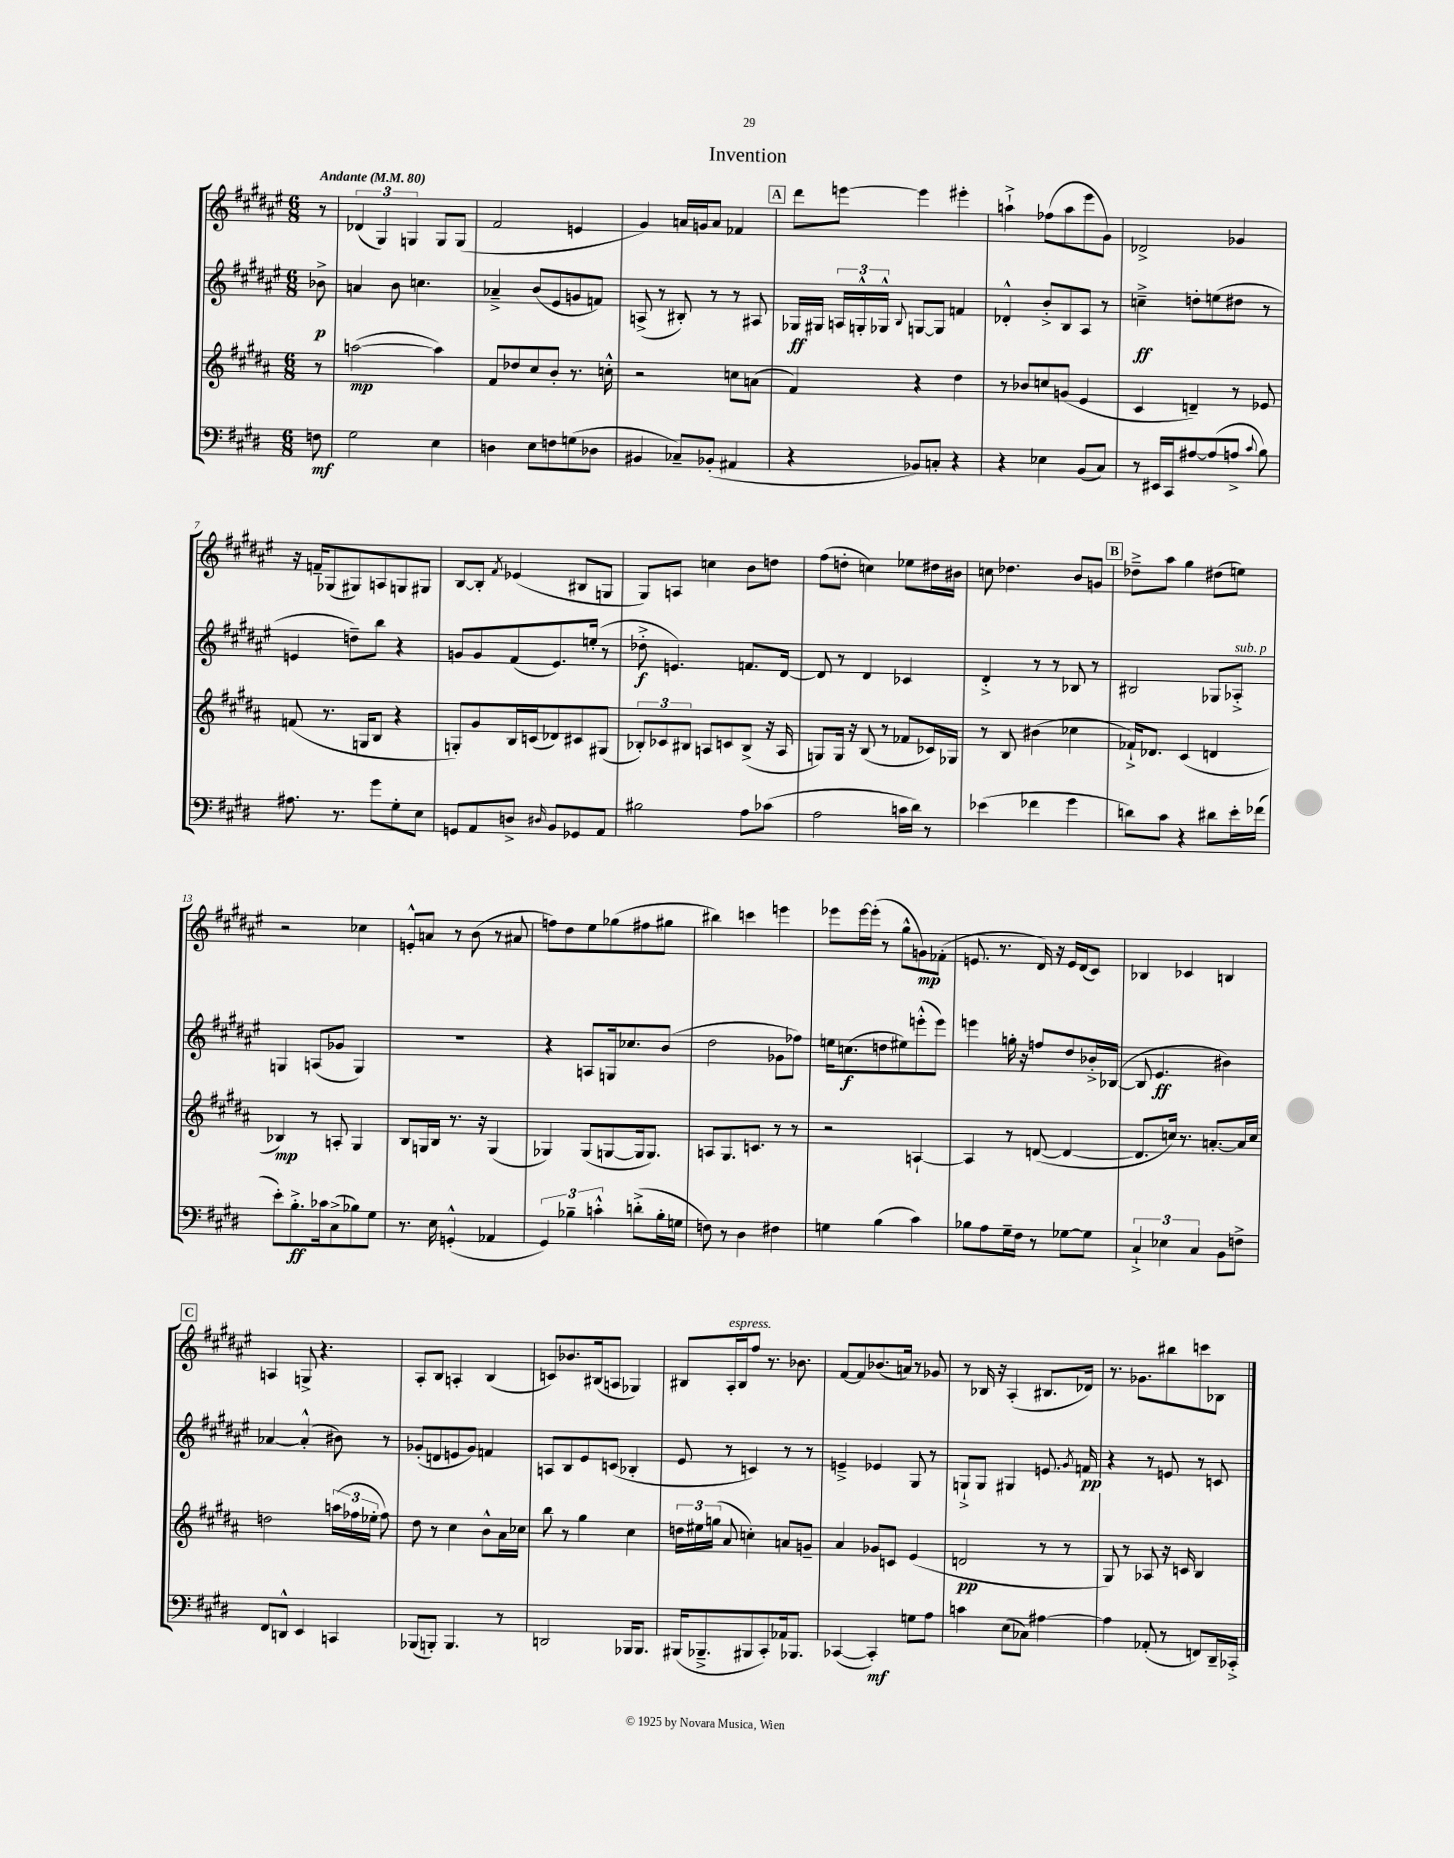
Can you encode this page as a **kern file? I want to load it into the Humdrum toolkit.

**kern	**dynam	**kern	**dynam	**kern	**dynam	**kern	**dynam
*part4	*part4	*part3	*part3	*part2	*part2	*part1	*part1
*staff4	*staff4	*staff3	*staff3	*staff2	*staff2	*staff1	*staff1
*clefF4	*	*clefG2	*	*clefG2	*	*clefG2	*
*k[f#c#g#d#]	*	*k[f#c#g#d#a#]	*	*k[f#c#g#d#a#e#]	*	*k[f#c#g#d#a#e#]	*
*M6/8	*	*M6/8	*	*M6/8	*	*M6/8	*
*MM80	*	*MM80	*	*MM80	*	*MM80	*
=	=	=	=	=	=	=	=
!	!	!	!	!	!	!LO:TX:a:B:t=Andante	!
8Fn\	mf	8r	.	8b-X^\	p	8r	.
=1	=1	=1	=1	=1	=1	=1	=1
2G#\	.	([2aan\	mp	4an/	.	(6d-X/	.
.	.	.	.	.	.	6G#/)	.
.	.	.	.	8b\	.	.	.
.	.	.	.	.	.	6Gn/	.
.	.	.	.	4.ccn\	.	.	.
4E\	.	4aa\])	.	.	.	8G/L	.
.	.	.	.	.	.	(8G/J	.
=2	=2	=2	=2	=2	=2	=2	=2
4Dn\	.	8f#/L	.	4a-X~^/	.	2f#/	.
.	.	8dd-X/	.	.	.	.	.
8E\L	.	8cc#/	.	(8b/L	.	.	.
8Fn\	.	8b'/J	.	8e#/	.	.	.
(8Gn\	.	8.r	.	8gn/	.	4en/	.
8D-X\J	.	.	.	8fn/J)	.	.	.
.	.	16ccn'^^\	.	.	.	.	.
=3	=3	=3	=3	=3	=3	=3	=3
4BB#X/	.	2r	.	(8An^/	.	4g#/)	.
.	.	.	.	8r	.	.	.
8C-X~/L)	.	.	.	8B#X'/)	.	16an/LL	.
.	.	.	.	.	.	16gn/J	.
(8BB-X'/J	.	.	.	8r	.	8a/J	.
4AA#X/	.	8ccn\L	.	8r	.	4f-X/	.
.	.	(8an\J	.	8A#X/	.	.	.
!!LO:REH:place=s1:t=A
=4	=4	=4	=4	=4	=4	=4	=4
4r	.	4f#/)	.	16G-X/LL	ff	8ddd#\L	.
.	.	.	.	16G#X/JJ	.	.	.
.	.	.	.	24An/LL	.	[8eeen\J	.
.	.	.	.	24Gn'^^/	.	.	.
.	.	.	.	24G-X^^/JJ	.	.	.
.	.	.	.	8qqB/	.	.	.
8BB-X/L)	.	4r	.	[8Gn/L	.	4eee\]	.
8Cn'/J	.	.	.	8G/J]	.	.	.
4r	.	4dd#\	.	4fn/	.	4eee#X'\	.
=5	=5	=5	=5	=5	=5	=5	=5
4r	.	8r	.	4d-X'^^/	.	4aan`^\	.
.	.	8b-X/L	.	.	.	.	.
4E-X\	.	8ccn/	.	8b'^/L	.	(8ff-X\L	.
.	.	(8gn/J	.	8B/	.	8aa\	.
(8BB/L	.	4e/	.	8A#/J	.	8eee#\	.
8C#/J)	.	.	.	8r	.	8g#\J)	.
=6	=6	=6	=6	=6	=6	=6	=6
8r	.	4c#/	.	4ccn~^\	ff	2d-X^/	.
16EE#X/LL	.	.	.	.	.	.	.
16CC#/J	.	.	.	.	.	.	.
[8A#X/	.	4dn~/)	.	8ddn'\L	.	.	.
(8A#/]	.	.	.	(8een\	.	.	.
8An^/J	.	8r	.	8dd#X\J	.	4g-X/	.
8qqc#/	.	.	.	.	.	.	.
8B\)	.	8e-X/	.	8r	.	.	.
!!LO:LB:g=z
=7	=7	=7	=7	=7	=7	=7	=7
8.A#X\	.	(8fn/	.	4en/	.	16r	.
.	.	.	.	.	.	16fn~/KL	.
.	.	8.r	.	.	.	(8G-X/	.
8.r	.	.	.	.	.	.	.
.	.	.	.	8ddn~\L)	.	8G#X/)	.
.	.	16Gn/KL	.	.	.	.	.
8g#\L	.	8B/J	.	8bb\J	.	8An/	.
8G#'\	.	4r	.	4r	.	8Gn/	.
8E\J	.	.	.	.	.	8G#X/J	.
=8	=8	=8	=8	=8	=8	=8	=8
8GGn/L	.	8Gn'/L)	.	8gn/L	.	[8B/L	.
8AA/	.	8g#/	.	8g/	.	8B'/J]	.
.	.	.	.	.	.	8qf#/	.
8Dn^/J	.	16B/L	.	(8f#/	.	(4e-X/	.
.	.	(16cn/J	.	.	.	.	.
16qqD#X/	.	.	.	.	.	.	.
8BB/L	.	8d-X/)	.	8.e#/)	.	.	.
8GG-X/	.	8c#X/	.	.	.	8B#X/L	.
.	.	.	.	(16een'/Jk	.	.	.
8AA/J	.	(8G#X/J	.	8r	.	8Gn/J	.
=9	=9	=9	=9	=9	=9	=9	=9
2B#X\	.	12B-X'/L)	.	8dd-X'^\	f	8G#/L)	.
.	.	12c-X/	.	.	.	.	.
.	.	.	.	4.en/)	.	8An/J	.
.	.	12B#X/J	.	.	.	.	.
.	.	8An/L	.	.	.	4ccn\	.
.	.	8cn/	.	.	.	.	.
8A\L	.	(8B#^/J	.	8.fn/L	.	8b\L	.
(8c-X\J	.	16r	.	.	.	8ddn\J	.
.	.	16A/	.	[16d#/Jk	.	.	.
=10	=10	=10	=10	=10	=10	=10	=10
2A\	.	8Gn/L)	.	8d#/]	.	(8ff#\L	.
.	.	16G/Jk	.	8r	.	8ddn'\J	.
.	.	16r	.	.	.	.	.
.	.	(8B/	.	4d#/	.	4ccn\)	.
.	.	8r	.	.	.	.	.
16cn\LL	.	8f-X/L	.	4c-X/	.	8ee-X\L	.
16d#\JJ)	.	.	.	.	.	.	.
8r	.	16c-X/L)	.	.	.	16dd#X\L	.
.	.	16G-X/JJ	.	.	.	16b#X\JJ	.
=11	=11	=11	=11	=11	=11	=11	=11
(4e-X\	.	8r	.	4d#'^/	.	8ccn\	.
.	.	8B/	.	.	.	4.dd-X\	.
4f-X\	.	(4b#X\	.	8r	.	.	.
.	.	.	.	8r	.	.	.
4g#\	.	4cc-X\	.	8B-X/	.	8b/L	.
.	.	.	.	8r	.	8gn/J	.
!!LO:REH:place=s1:t=B
=12	=12	=12	=12	=12	=12	=12	=12
8dn\L)	.	16f-X`^/KL)	.	2B#X/	.	8dd-X~^\L	.
.	.	8.d-X/J	.	.	.	.	.
8c#\J	.	.	.	.	.	8aa#\J	.
4r	.	(4c#/	.	.	.	4gg#\	.
8d#X\L	.	4dn/	.	8G-X/L	.	(8dd#X\L	.
!	!	!	!	!LO:TX:a:i:t=sub. p	!	!	!
16e'\L	.	.	.	8A-X'^/J	.	8een\J)	.
(16f-X\JJ	.	.	.	.	.	.	.
!!LO:LB:g=z
=13	=13	=13	=13	=13	=13	=13	=13
8e'\L)	.	4B-X/)	mp	4Gn/	.	2r	.
8.B'^\	ff	.	.	.	.	.	.
.	.	8r	.	(8An/L	.	.	.
16c-X\k	.	.	.	.	.	.	.
(8C#^\	.	8An'/	.	8g-X/J	.	.	.
8B-X\)	.	4G#/	.	4G/)	.	4cc-X\	.
8G#\J	.	.	.	.	.	.	.
=14	=14	=14	=14	=14	=14	=14	=14
8.r	.	8B/L	.	2.r	.	8en'^^/L	.
.	.	16Gn/L	.	.	.	8an/J	.
16E\	.	16B/JJ	.	.	.	.	.
(4GGn'^^/	.	8.r	.	.	.	8r	.
.	.	.	.	.	.	(8b\	.
.	.	16r	.	.	.	.	.
4AA-X/	.	(4G/	.	.	.	8r	.
.	.	.	.	.	.	8a#X/	.
=15	=15	=15	=15	=15	=15	=15	=15
6GG#/)	.	4G-X/)	.	4r	.	8ffn\L)	.
.	.	.	.	.	.	8dd#\	.
6B-X~\	.	.	.	.	.	.	.
.	.	(8G-/L	.	8An/L	.	8ee#\	.
6cn'^^\	.	.	.	.	.	.	.
.	.	[8Gn/	.	16Gn/k	.	(8gg-X\	.
.	.	.	.	8.cc-X/	.	.	.
(8dn'^\L	.	16G/k]	.	.	.	8ff#X\	.
.	.	8.G/J)	.	.	.	.	.
16B-'\L	.	.	.	(8b/J	.	8gg#X\J	.
16Gn\JJ	.	.	.	.	.	.	.
=16	=16	=16	=16	=16	=16	=16	=16
8Fn\)	.	8An/L	.	2dd#\	.	4bb#X\)	.
8r	.	8.G#/	.	.	.	.	.
4D#\	.	.	.	.	.	4cccn\	.
.	.	8.cn/J	.	.	.	.	.
4F#X\	.	8r	.	8g-X\L	.	4eeen\	.
.	.	8r	.	8ff-X\J)	.	.	.
=17	=17	=17	=17	=17	=17	=17	=17
4Gn\	.	2r	.	16een\KL	.	8eee-X\L	.
.	.	.	.	(8.ccn\	f	.	.
.	.	.	.	.	.	[16eee-\L	.
.	.	.	.	.	.	(16eee-'\JJ]	.
(4B\	.	.	.	8ddn\	.	8r	.
.	.	.	.	8ee#X\)	.	8gg#^^\L	.
4c#\)	.	[4An`/	.	(8eeen'^^\	.	8gn\)	mp
.	.	.	.	8eee\J)	.	(8f-X'\J	.
=18	=18	=18	=18	=18	=18	=18	=18
8B-X\L	.	4A/]	.	4eeen\	.	8.en/	.
8A\	.	.	.	.	.	.	.
.	.	.	.	.	.	8.r	.
16G#~\L	.	8r	.	16ggn'\	.	.	.
16F#\JJ	.	.	.	16r	.	.	.
8r	.	([8dn/	.	8ffn/L	.	16d#/)	.
.	.	.	.	.	.	16r	.
[8G-X\L	.	4d/_	.	8dd#/	.	16e/LL	.
.	.	.	.	.	.	(16d#/J	.
8G-\J]	.	.	.	16b-X'^/L	.	8c#/J)	.
.	.	.	.	([16B-X/JJ	.	.	.
=19	=19	=19	=19	=19	=19	=19	=19
6C#`^/	.	8.d/L]	.	8B-/]	.	4B-X/	.
.	.	.	.	4.e#/	ff	.	.
6E-X\	.	.	.	.	.	.	.
.	.	16ccn/Jk)	.	.	.	.	.
.	.	8.r	.	.	.	4c-X/	.
6C#/	.	.	.	.	.	.	.
.	.	[8.an'/L	.	.	.	.	.
8BB\L	.	.	.	4b#X\)	.	4Bn/	.
8Fn^\J	.	16a/L]	.	.	.	.	.
.	.	16cc/JJ	.	.	.	.	.
!!LO:LB:g=z
!!LO:REH:place=s1:t=C
=20	=20	=20	=20	=20	=20	=20	=20
8FF#/L	.	2ddn\	.	[4a-X/	.	4An/	.
8DDn^^/J	.	.	.	.	.	.	.
4EE/	.	.	.	(4a-'^^/]	.	8Gn^/	.
.	.	.	.	.	.	4.r	.
4CCn/	.	(24aan\LL	.	8b#X\)	.	.	.
.	.	24ff-X\	.	.	.	.	.
.	.	24ee-X'\JJ	.	.	.	.	.
.	.	8ff-\)	.	8r	.	.	.
=21	=21	=21	=21	=21	=21	=21	=21
(8BBB-X/L	.	8dd#\	.	(8g-X'/L	.	8A#'/L	.
8BBBn'/J)	.	8r	.	8dn/	.	8B/J	.
4.BBB/	.	4cc#\	.	8en/	.	4An'/	.
.	.	.	.	8g-/J)	.	.	.
.	.	8b^^\L	.	4fn/	.	(4B/	.
8r	.	16a#\L	.	.	.	.	.
.	.	16cc-X\JJ	.	.	.	.	.
=22	=22	=22	=22	=22	=22	=22	=22
2DDn/	.	8bb\	.	8An/L	.	8cn/L)	.
.	.	8r	.	8B/	.	8.b-X/	.
.	.	4gg#\	.	8e#/	.	.	.
.	.	.	.	.	.	(16B#X/k	.
.	.	.	.	(8cn/J	.	8An/J	.
16BBB-X/KL	.	4cc#\	.	4B-X'/	.	4G-X/)	.
8.BBB-/J	.	.	.	.	.	.	.
=23	=23	=23	=23	=23	=23	=23	=23
(16BBB#X/KL	.	24ddn\LL	.	8e#/	.	8B#X/L	.
.	.	24ee#X\	.	.	.	.	.
8.BBB-X~^/	.	.	.	.	.	.	.
.	.	(24ggn\JJ	.	.	.	.	.
!	!	!	!	!	!	!LO:TX:a:i:t=espress.	!
.	.	8a#/	.	8r	.	16A#'/L	.
.	.	.	.	.	.	16B#/J	.
8BBB#X/	.	4ccn'\)	.	4cn/)	.	8ff#/J	.
8CC#'/)	.	.	.	.	.	8.r	.
16AA-X/k	.	8an/L	.	8r	.	.	.
8.BBB-X/J	.	.	.	.	.	8.b-X\	.
.	.	8gn~/J	.	8r	.	.	.
=24	=24	=24	=24	=24	=24	=24	=24
([4CC-X/	.	4a#/	.	4en~^/	.	[8f#/L	.
.	.	.	.	.	.	8f#/]	.
4CC-'/])	mf	8g-X/L	.	4e-X/	.	(8.b-X/	.
.	.	8cn/J	.	.	.	.	.
.	.	.	.	.	.	16an/Jk)	.
8Gn\L	.	(4e/	.	8G#/	.	8r	.
8A\J	.	.	.	8r	.	8g-X/	.
=25	=25	=25	=25	=25	=25	=25	=25
4cn\	.	2dn/	pp	8Gn`^/L	.	8r	.
.	.	.	.	8G/J	.	16B-X/	.
.	.	.	.	.	.	16r	.
(8E\L	.	.	.	4G#X/	.	(4A#'/	.
8C-X\J)	.	.	.	.	.	.	.
[4A#X\	.	8r	.	8.en/	.	8.B#X/L	.
.	.	8r	.	.	.	.	.
.	.	.	.	8qg#/	.	.	.
.	.	.	.	16fn/	pp	16d-X/Jk)	.
=26	=26	=26	=26	=26	=26	=26	=26
4A#\]	.	8G#/)	.	4r	.	8.r	.
.	.	8r	.	.	.	.	.
.	.	.	.	.	.	8.g-X\L	.
(8AA-X'/	.	8A-X/	.	8r	.	.	.
8r	.	16r	.	8en/	.	8bb#X\	.
.	.	16cn/	.	.	.	.	.
8FFn/L)	.	4B/	.	8r	.	8cccn\	.
16DD#~/L	.	.	.	8cn/	.	8B-X\J	.
16CC-X'^/JJ	.	.	.	.	.	.	.
==	==	==	==	==	==	==	==
*-	*-	*-	*-	*-	*-	*-	*-
